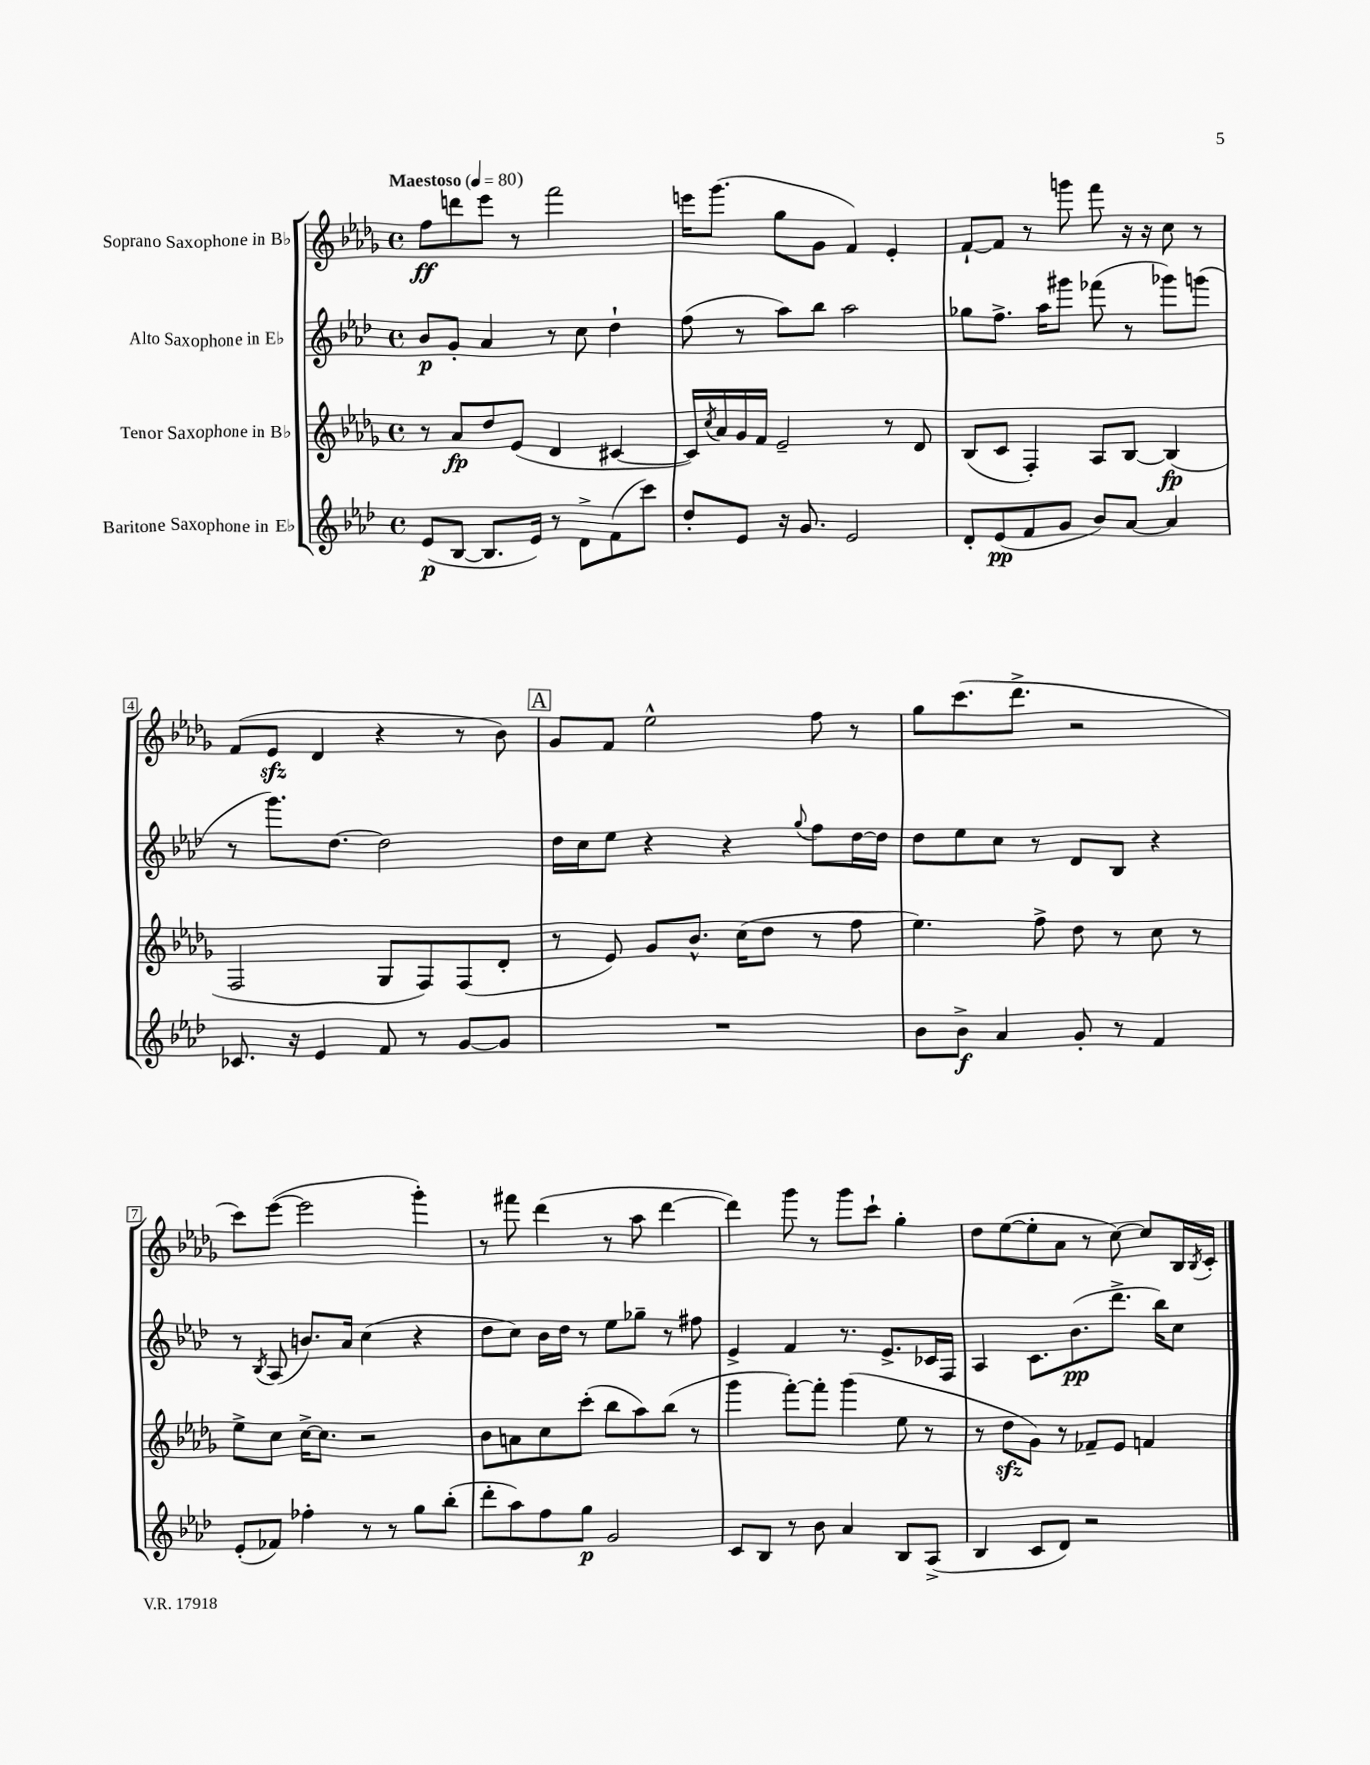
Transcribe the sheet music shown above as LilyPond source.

<<
\new StaffGroup <<
\new Staff = "s0" \with { instrumentName = "Soprano Saxophone in Bb" } {
    \clef treble \key des \major \defaultTimeSignature \time 4/4 \tempo "Maestoso" 4 = 80
    f''8\ff d'''8 ees'''8 r8 f'''2 |
    e'''16 ges'''8.( ges''8 ges'8 f'4) ees'4-. |
    f'8~-! f'8 r8 g'''8 f'''8 r16 r16 c''8 r8 |
    f'8( ees'8\sfz des'4 r4 r8 bes'8) |
    \mark \markup { \box "A" } ges'8 f'8 ees''2-^ f''8 r8 |
    ges''8 c'''8.( des'''8.-> r2 |
    c'''8) ees'''8~( ees'''2 ges'''4-.) |
    r8 fis'''8 des'''4( r8 aes''8 des'''4~ |
    des'''4) ges'''8 r8 ges'''8 c'''8-! ges''4-. |
    des''8 ees''8~( ees''8-. aes'8 r8 c''8~) c''8 bes16 \acciaccatura { bes8 } c'16-. \bar "|." |
}
\new Staff = "s1" \with { instrumentName = "Alto Saxophone in Eb" } {
    \clef treble \key aes \major \defaultTimeSignature \time 4/4
    bes'8\p g'8-. aes'4 r8 c''8 des''4-! |
    f''8( r8 aes''8) bes''8 aes''2 |
    ges''8 f''8.-> aes''16 gis'''8 fes'''8( r8 ges'''8) g'''8( |
    r8 g'''8.) des''8.~ des''2 |
    \mark \markup { \box "A" } des''16 c''16 ees''8 r4 r4 \appoggiatura { g''8 } f''8 des''16~ des''16 |
    des''8 ees''8 c''8 r8 des'8 bes8 r4 |
    r8 \acciaccatura { bes8 } aes8( b'8.) aes'16 c''4( r4 |
    des''8 c''8) bes'16 des''16 r8 ees''8 ges''8-- r8 fis''8 |
    ees'4-> f'4 r8. ees'8.-> ces'16 f16 |
    aes4 c'8. bes'8.\pp( des'''8.-> bes''16) c''8 \bar "|." |
}
\new Staff = "s2" \with { instrumentName = "Tenor Saxophone in Bb" } {
    \clef treble \key des \major \defaultTimeSignature \time 4/4
    r8 aes'8\fp des''8 ees'8( des'4 cis'4~ |
    cis'16) \acciaccatura { c''8 } aes'16 ges'16 f'16 ees'2-- r8 des'8 |
    bes8( c'8 f4-.) aes8 bes8~ bes4\fp( |
    f2 ges8 f8) f8( des'8-. |
    \mark \markup { \box "A" } r8 ees'8) ges'8 bes'8.-^ c''16( des''8 r8 f''8 |
    ees''4.) f''8-> des''8 r8 c''8 r8 |
    ees''8-> c''8 c''16~-> c''8. r2 |
    bes'8 a'8 c''8 c'''8-.( bes''8 aes''8) bes''8( r8 |
    ges'''4 f'''8~-.) f'''8-. ges'''4( ees''8 r8 |
    r8 des''8\sfz ges'8) r8 fes'8-- ees'8 f'4 \bar "|." |
}
\new Staff = "s3" \with { instrumentName = "Baritone Saxophone in Eb" } {
    \clef treble \key aes \major \defaultTimeSignature \time 4/4
    ees'8\p( bes8~ bes8. ees'16) r8 des'8-> f'8( c'''8) |
    des''8-. ees'8 r16 g'8. ees'2 |
    des'8-. ees'8\pp( f'8 g'8 bes'8) aes'8~ aes'4 |
    ces'8. r16 ees'4 f'8 r8 g'8~ g'8 |
    \mark \markup { \box "A" } R1 |
    bes'8 bes'8->\f aes'4 g'8-. r8 f'4 |
    ees'8-.( fes'8) fes''4-. r8 r8 g''8 bes''8-.( |
    des'''8-. aes''8) f''8 g''8\p g'2 |
    c'8 bes8 r8 bes'8 aes'4 bes8 aes8->( |
    bes4 c'8 des'8) r2 \bar "|." |
}
>>
>>
\layout { \context { \Score \override BarNumber.stencil = #(make-stencil-boxer 0.1 0.3 ly:text-interface::print) } }
